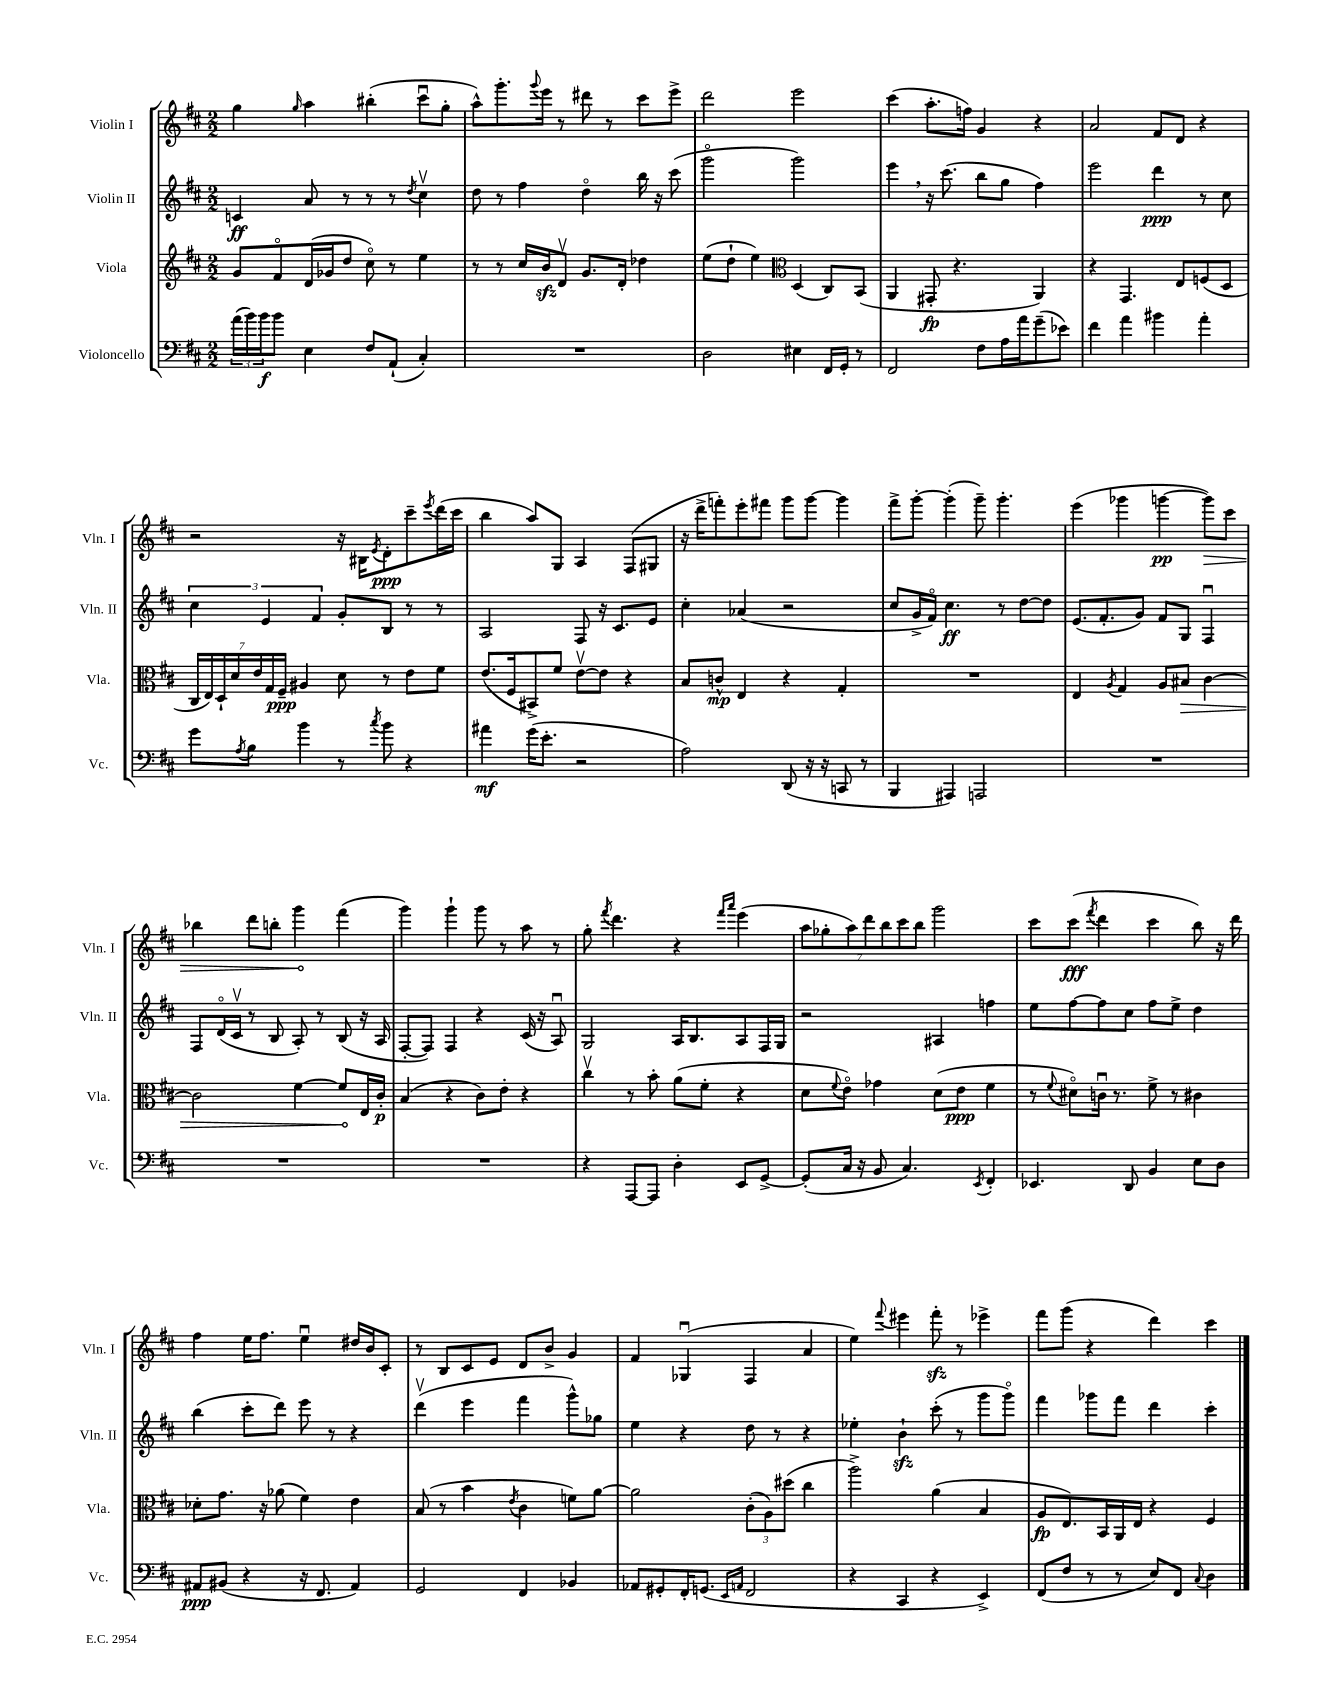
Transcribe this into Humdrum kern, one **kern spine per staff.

**kern	**dynam	**kern	**dynam	**kern	**dynam	**kern	**dynam
*part4	*part4	*part3	*part3	*part2	*part2	*part1	*part1
*staff4	*staff4	*staff3	*staff3	*staff2	*staff2	*staff1	*staff1
*I"Violoncello	*	*I"Viola	*	*I"Violin II	*	*I"Violin I	*
*I'Vc.	*	*I'Vla.	*	*I'Vln. II	*	*I'Vln. I	*
*clefF4	*	*clefG2	*	*clefG2	*	*clefG2	*
*k[f#c#]	*	*k[f#c#]	*	*k[f#c#]	*	*k[f#c#]	*
*M2/2	*	*M2/2	*	*M2/2	*	*M2/2	*
=14	=14	=14	=14	=14	=14	=14	=14
(24a\LL	.	8g/L	.	4cn/	ff	4gg\	.
24b\)	.	.	.	.	.	.	.
24b\J	f	.	.	.	.	.	.
8b\J	.	8f#/	.	.	.	.	.
.	.	.	.	.	.	16qqgg/	.
4E\	.	(16d/L	.	8a/	.	4aa\	.
.	.	16g-X/J	.	.	.	.	.
.	.	8dd/J	.	8r	.	.	.
8F#/L	.	8cc#\)	.	8r	.	(4bb#X'\	.
(8AA`/J	.	8r	.	8r	.	.	.
.	.	.	.	8qdd/	.	.	.
4C#'/)	.	4ee\	.	4cc#v\	.	8ccc#u\L	.
.	.	.	.	.	.	8gg'\J	.
=15	=15	=15	=15	=15	=15	=15	=15
1r	.	8r	.	8dd\	.	8aa^^\L)	.
.	.	8r	.	8r	.	8.ggg'\	.
.	.	16cc#/LL	.	4ff#\	.	.	.
.	.	.	.	.	.	8qqggg/	.
.	.	16bzz/J	.	.	.	16eee\Jk	.
.	.	8dv/J	.	.	.	8r	.
.	.	8.g/L	.	4dd\	.	8ddd#X\	.
.	.	.	.	.	.	8r	.
.	.	16d'/Jk	.	.	.	.	.
.	.	4dd-X\	.	16bb\	.	8ccc#\L	.
.	.	.	.	16r	.	.	.
.	.	.	.	(8ccc#\	.	8eee^\J	.
=16	=16	=16	=16	=16	=16	=16	=16
2D\	.	(8ee\L	.	2ggg\	.	2ddd\	.
.	.	8dd`\J	.	.	.	.	.
.	.	4ee\)	.	.	.	.	.
*	*	*clefC3	*	*	*	*	*
4E#X\	.	(4D/	.	2ggg\)	.	2eee\	.
16FF#/LL	.	8C#/L)	.	.	.	.	.
16GG'/JJ	.	.	.	.	.	.	.
8r	.	(8BB/J	.	.	.	.	.
=17	=17	=17	=17	=17	=17	=17	=17
2FF#/	.	4AA/	.	4eee,\	.	(4ccc#\	.
.	.	8GG#X'/	fp	16r	.	8.aa'\L	.
.	.	.	.	(8.ccc#\	.	.	.
.	.	4.r	.	.	.	.	.
.	.	.	.	.	.	16ffn\Jk)	.
8F#\L	.	.	.	8bb\L	.	4g/	.
16A\L	.	.	.	8gg\J	.	.	.
16a\J	.	.	.	.	.	.	.
(8g~\	.	4AA/)	.	4ff#\)	.	4r	.
8e-X\J)	.	.	.	.	.	.	.
=18	=18	=18	=18	=18	=18	=18	=18
4f#\	.	4r	.	2eee\	.	2a/	.
4a\	.	4.GG/	.	.	.	.	.
4b#X\	.	.	.	4ddd\	ppp	8f#/L	.
.	.	8E/L	.	.	.	8d/J	.
4a'\	.	(8Fn/	.	8r	.	4r	.
.	.	8D/J	.	8cc#\	.	.	.
!!LO:LB:g=z
=19	=19	=19	=19	=19	=19	=19	=19
8g\L	.	28C#/LL	.	6cc#\	.	2r	.
.	.	28E/)	.	.	.	.	.
.	.	28D`/	.	.	.	.	.
.	.	28d/	.	.	.	.	.
8qA/	.	.	.	.	.	.	.
8B\J	.	.	.	.	.	.	.
.	.	28e/	.	.	.	.	.
.	.	.	.	6e/	.	.	.
.	.	28G/	.	.	.	.	.
.	.	28F#~/JJ	ppp	.	.	.	.
4b\	.	4A#X/	.	.	.	.	.
.	.	.	.	6f#/	.	.	.
8r	.	8d\	.	8g'/L	.	16r	.
.	.	.	.	.	.	16B#X\KL	.
8qcc#/	.	.	.	.	.	8qe/	.
8b\	.	8r	.	8B/J	.	8d'\	ppp
4r	.	8e\L	.	8r	.	8ccc#~\	.
.	.	.	.	.	.	8qeee/	.
.	.	8f#\J	.	8r	.	(16ddd\L	.
.	.	.	.	.	.	16ccc#\JJ	.
=20	=20	=20	=20	=20	=20	=20	=20
4a#X\	mf	(8.e/L	.	2A/	.	4bb\	.
.	.	16F#/k	.	.	.	.	.
(16g\KL	.	8BB#X^/)	.	.	.	8aa/L)	.
8.e'\J	.	.	.	.	.	.	.
.	.	8f#/J	.	.	.	8G/J	.
2r	.	[8ev\L	.	8F#/	.	4A/	.
.	.	8e\J]	.	16r	.	.	.
.	.	.	.	8.c#/L	.	.	.
.	.	4r	.	.	.	(8F#/L	.
.	.	.	.	8e/J	.	8G#X/J	.
=21	=21	=21	=21	=21	=21	=21	=21
2A\)	.	8B/L	.	4cc#'\	.	16r	.
.	.	.	.	.	.	16ddd^\KL	.
.	.	8cn^^/J	mp	.	.	8fffn'\)	.
.	.	4E/	.	(4a-X/	.	8eee'\	.
.	.	.	.	.	.	8fff#X\J	.
(8DD/	.	4r	.	2r	.	8ggg\L	.
16r	.	.	.	.	.	[8ggg\J	.
16r	.	.	.	.	.	.	.
8CCn/	.	4G'/	.	.	.	4ggg\]	.
8r	.	.	.	.	.	.	.
=22	=22	=22	=22	=22	=22	=22	=22
4BBB/	.	1r	.	8cc#/L	.	8fff#^\L	.
.	.	.	.	16g^/L	.	[8ggg'\J	.
.	.	.	.	16f#/JJ)	.	.	.
4AAA#X/)	.	.	.	4.cc#\	ff	(4ggg'\]	.
2AAAn/	.	.	.	.	.	8ggg~\)	.
.	.	.	.	8r	.	4.ggg'\	.
.	.	.	.	[8dd\L	.	.	.
.	.	.	.	8dd\J]	.	.	.
=23	=23	=23	=23	=23	=23	=23	=23
1r	.	4E/	.	(8.e/L	.	(4eee\	.
.	.	.	.	8.f#'/	.	.	.
.	.	8qA/	.	.	.	.	.
.	.	4G/	.	.	.	4ggg-X\	.
.	.	.	.	8g/J)	.	.	.
.	.	8A/L	.	8f#/L	.	[4gggn\	pp
!	!	!	!LO:HP:b	!	!	!	!
.	.	8B#X/J	>	8G/J	.	.	.
!	!	!	!	!	!	!	!LO:HP:b
.	.	[4c#\	.	4F#u/	.	8ggg\L])	>
.	.	.	.	.	.	8ccc#\J	.
!!LO:LB:g=z
=24	=24	=24	=24	=24	=24	=24	=24
1r	.	2c#\]	.	8F#/L	.	4bb-X\	.
.	.	.	.	(16d/L	.	.	.
.	.	.	.	16c#v/JJ	.	.	.
.	.	.	.	8r	.	8ddd\L	.
.	.	.	.	8B/	.	8bbn'\J	.
.	.	[4f#\	.	8A'/)	.	4ggg\	.
.	.	.	.	8r	.	.	.
.	.	8f#/L]	.	(8B/	.	(4fff#\	]
.	.	16E/L	]	16r	.	.	.
.	.	16c#'/JJ	p	16A/	.	.	.
=25	=25	=25	=25	=25	=25	=25	=25
1r	.	(4B/	.	[8F#'/L	.	4ggg\)	.
.	.	.	.	8F#/J])	.	.	.
.	.	4r	.	4F#/	.	4ggg`\	.
.	.	8c#\L)	.	4r	.	8ggg\	.
.	.	8e'\J	.	.	.	8r	.
.	.	4r	.	(16c#/	.	8aa\	.
.	.	.	.	16r	.	.	.
.	.	.	.	8Au/)	.	8r	.
=26	=26	=26	=26	=26	=26	=26	=26
4r	.	4cc#v\	.	2G/	.	8gg'\	.
.	.	.	.	.	.	8qfff#/	.
.	.	.	.	.	.	4.ddd\	.
[8AAA/L	.	8r	.	.	.	.	.
8AAA/J]	.	8b'\	.	.	.	.	.
4D'\	.	(8a\L	.	16A/KL	.	4r	.
.	.	.	.	8.B/	.	.	.
.	.	8f#'\J	.	.	.	.	.
.	.	.	.	.	.	16qqfff#/LL	.
.	.	.	.	.	.	16qqaaa/JJ	.
8EE/L	.	4r	.	8A/	.	(4eee\	.
[8GG^/J	.	.	.	16F#/L	.	.	.
.	.	.	.	16G/JJ	.	.	.
=27	=27	=27	=27	=27	=27	=27	=27
(8GG'/L]	.	8d\L	.	2r	.	14aa\L	.
.	.	.	.	.	.	14gg-X'\	.
.	.	8qqf#/	.	.	.	.	.
16C#/Jk	.	8e\J)	.	.	.	.	.
.	.	.	.	.	.	14aa\)	.
16r	.	.	.	.	.	.	.
.	.	.	.	.	.	14ddd\	.
8BB/	.	4g-X\	.	.	.	.	.
.	.	.	.	.	.	14bb\	.
.	.	.	.	.	.	14ccc#\	.
4.C#/)	.	.	.	.	.	.	.
.	.	.	.	.	.	14bb\J	.
.	.	(8d\L	.	4A#X/	.	2ggg\	.
.	.	8e\J	ppp	.	.	.	.
8qEE/	.	.	.	.	.	.	.
4FF#'/	.	4f#\	.	4ffn\	.	.	.
=28	=28	=28	=28	=28	=28	=28	=28
4.EE-X/	.	8r	.	8ee\L	.	8ccc#\L	.
.	.	8qqf#/	.	.	.	.	.
.	.	8d#X\L)	.	[8ff#\	.	(8ccc#\J	fff
.	.	.	.	.	.	8qfff#/	.
.	.	16cnu\Jk	.	8ff#\]	.	4ddd\	.
.	.	8.r	.	.	.	.	.
8DD/	.	.	.	8cc#\J	.	.	.
4BB/	.	8f#^\	.	8ff#\L	.	4ccc#\	.
.	.	8r	.	8ee^\J	.	.	.
8E\L	.	4c#X\	.	4dd\	.	8bb\)	.
8D\J	.	.	.	.	.	16r	.
.	.	.	.	.	.	16ddd\	.
!!LO:LB:g=z
=29	=29	=29	=29	=29	=29	=29	=29
8AA#X/L	ppp	8d-X'\L	.	(4bb\	.	4ff#\	.
(8BB#X/J	.	8.g\J	.	.	.	.	.
4r	.	.	.	8ccc#'\L	.	16ee\KL	.
.	.	16r	.	.	.	8.ff#\J	.
.	.	(8a-X\	.	8ddd\J)	.	.	.
16r	.	4f#\)	.	8eee\	.	4eeu\	.
8.FF#/	.	.	.	.	.	.	.
.	.	.	.	8r	.	.	.
4AA#/)	.	4e\	.	4r	.	16dd#X/LL	.
.	.	.	.	.	.	16b/J	.
.	.	.	.	.	.	8c#'/J	.
=30	=30	=30	=30	=30	=30	=30	=30
2GG/	.	(8B/	.	(4dddv\	.	8r	.
.	.	8r	.	.	.	8B/L	.
.	.	4b\	.	4eee\	.	8c#/	.
.	.	.	.	.	.	8e/J	.
.	.	8qe/	.	.	.	.	.
4FF#/	.	4c#\	.	4fff#\	.	8d/L	.
.	.	.	.	.	.	8b^/J	.
4BB-X/	.	8fn\L)	.	8ggg^^\L)	.	4g/	.
.	.	[8a\J	.	8gg-X\J	.	.	.
=31	=31	=31	=31	=31	=31	=31	=31
8AA-X/L	.	2a\]	.	4ee\	.	4f#/	.
8GG#X'/	.	.	.	.	.	.	.
16FF#'/K	.	.	.	4r	.	(4G-Xu/	.
(8.GGn/J	.	.	.	.	.	.	.
16qqEE/LL	.	.	.	.	.	.	.
16qqAAn/JJ	.	.	.	.	.	.	.
2FF#/	.	(12c#'\L	.	8dd\	.	4F#/	.
.	.	12A\)	.	.	.	.	.
.	.	.	.	8r	.	.	.
.	.	(12dd#X\J	.	.	.	.	.
.	.	4cc#\	.	4r	.	4a/	.
=32	=32	=32	=32	=32	=32	=32	=32
4r	.	2aa^\)	.	4ee-X'\	.	4ee\)	.
.	.	.	.	.	.	8qqfff#/	.
4CC#/	.	.	.	4bzz`\	.	4eee#X\	.
4r	.	(4a\	.	(8ccc#'\	.	8fff#zz'\	.
.	.	.	.	8r	.	8r	.
4EE^/)	.	4B/	.	8ggg\L	.	4eee-X^\	.
.	.	.	.	8ggg\J)	.	.	.
=33	=33	=33	=33	=33	=33	=33	=33
(8FF#/L	.	8A/L	fp	4fff#\	.	8fff#\L	.
8F#/J	.	8.E/)	.	.	.	(8ggg\J	.
8r	.	.	.	8ggg-X\L	.	4r	.
.	.	16BB/L	.	.	.	.	.
8r	.	16AA/	.	8fff#\J	.	.	.
.	.	16E/JJ	.	.	.	.	.
8E/L)	.	4r	.	4ddd\	.	4ddd\)	.
8FF#/J	.	.	.	.	.	.	.
8qqC#/	.	.	.	.	.	.	.
4D\	.	4F#/	.	4ccc#'\	.	4ccc#\	.
==	==	==	==	==	==	==	==
*-	*-	*-	*-	*-	*-	*-	*-
